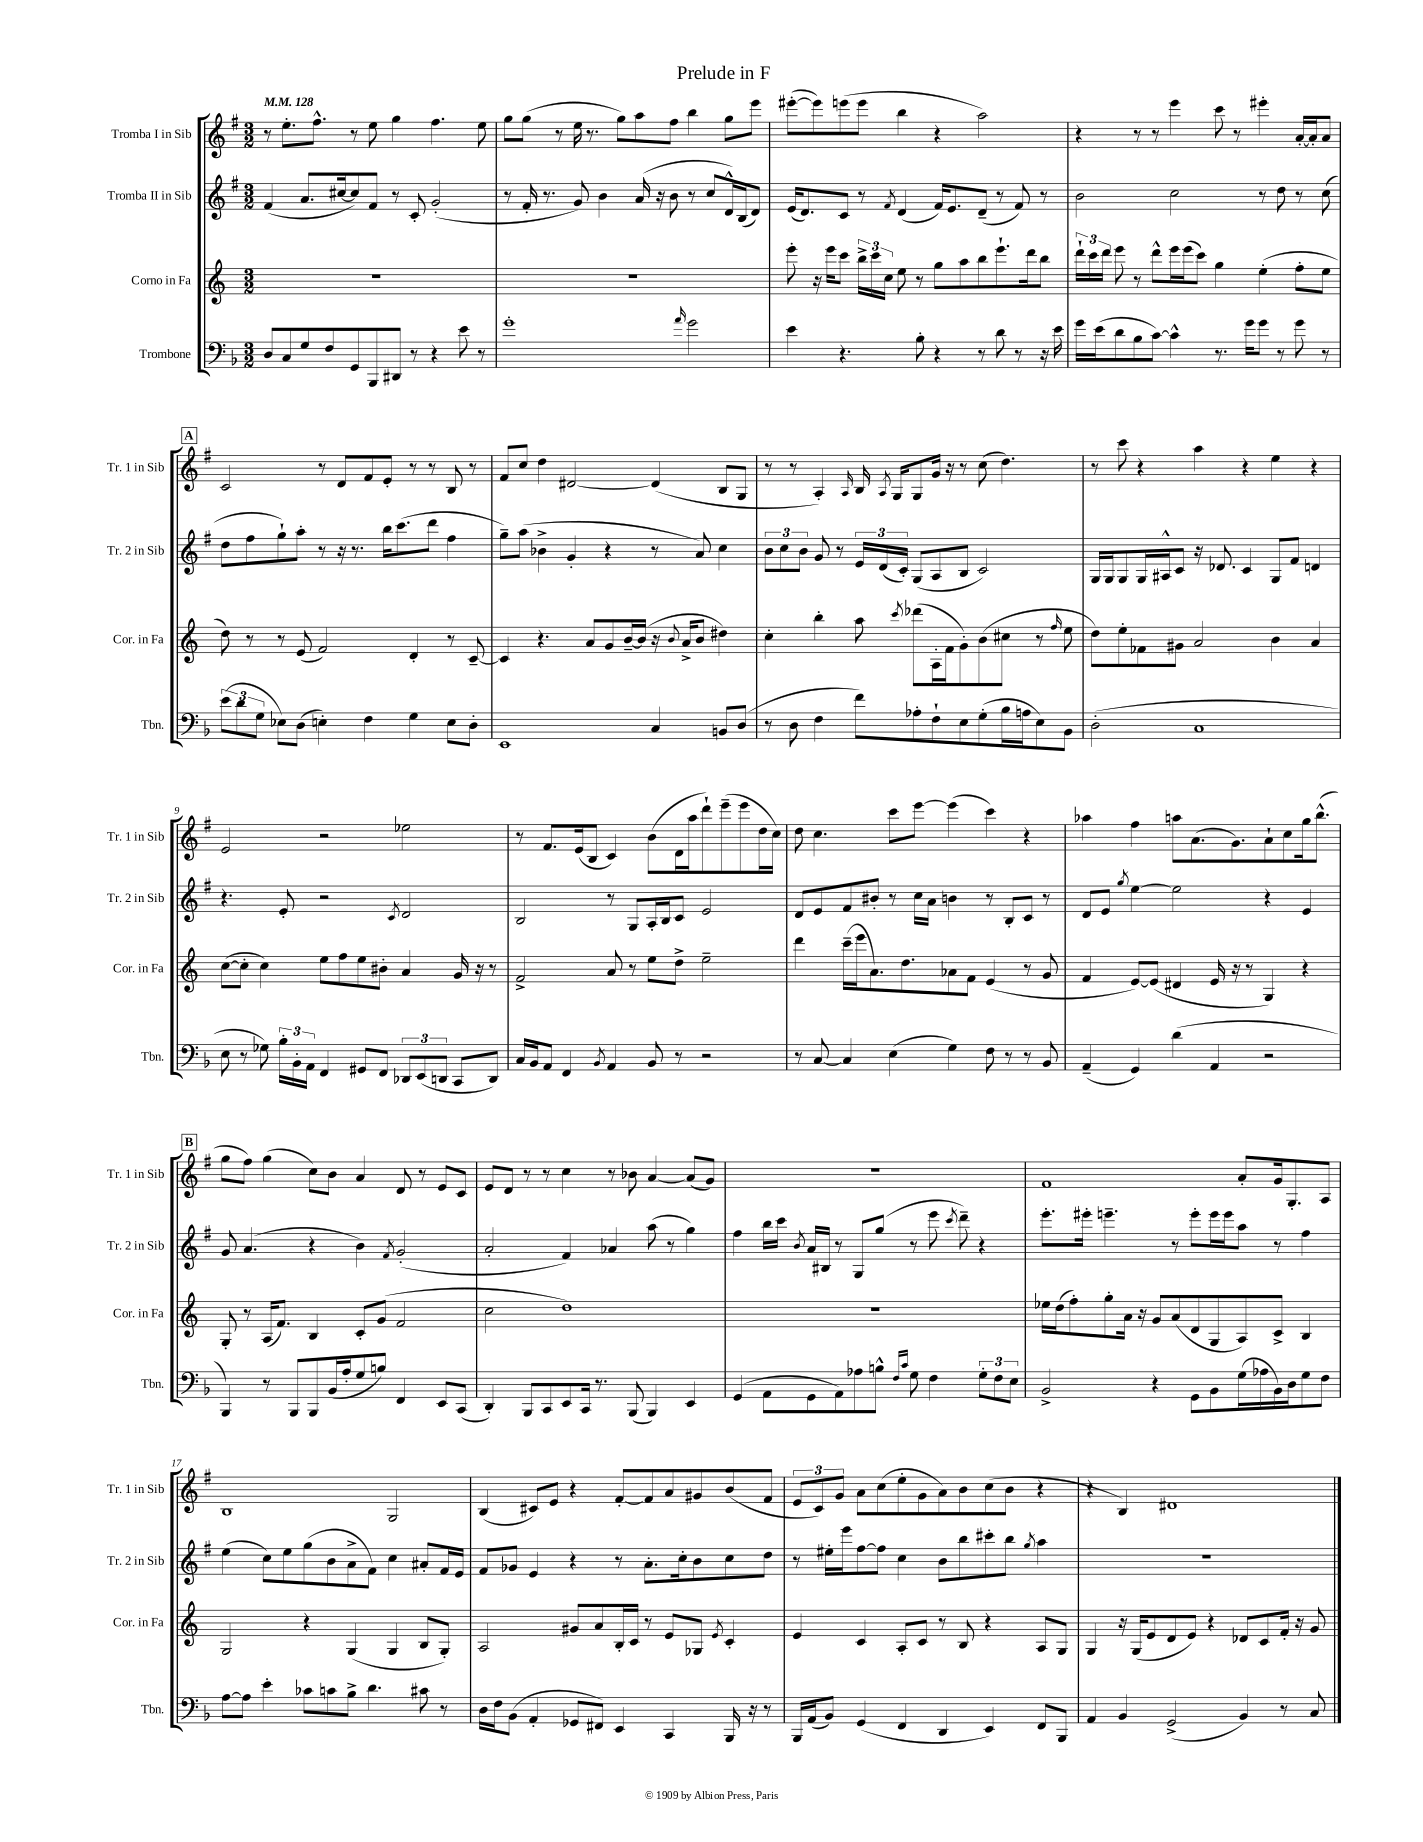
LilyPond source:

\header { title = "Prelude in F" }
<<
\new StaffGroup <<
\new Staff = "s0" \with { instrumentName = "Tromba I in Sib" shortInstrumentName = "Tr. 1 in Sib" } {
    \clef treble \key g \major \numericTimeSignature \time 3/2 \tempo 4 = 128
    \autoBeamOff r8 e''8.[-. fis''8.]-^ r8 e''8 g''4 fis''4. e''8 |
    g''8[ g''8]( r8 e''16 r8. g''8[) a''8 fis''8] b''4 g''8[ e'''8] |
    eis'''8[~-.( eis'''8) e'''8( e'''8] b''4 r4 a''2) |
    r4 r8 r8 e'''4 c'''8 r8 eis'''4-. a'16[~-. a'16-. a'8] |
    \mark \markup { \box "A" } c'2 r8 d'8[ fis'8 e'8]-. r8 r8 b8 r8 |
    fis'8[ c''8] d''4 dis'2~ dis'4( b8[ g8] |
    r8 r8 a4-.) \grace { a16 } b16 \acciaccatura { a8 } g16[ g8 g'16] r16 r8 c''8( d''4.) |
    r8 c'''8 r4 a''4 r4 e''4 r4 |
    e'2 r2 ees''2 |
    r8 fis'8.[ e'16( b8] c'4) b'8[( d'16 a''16 d'''8-!) e'''8--( e'''8 d''16 c''16]) |
    d''8 c''4. c'''8[ e'''8]~ e'''4( c'''4) r4 |
    aes''4 fis''4 a''8[ a'8.( g'8.) a'8-! c''8 g''16 b''8.]-^( |
    \mark \markup { \box "B" } g''8[ fis''8]) g''4( c''8[) b'8] a'4 d'8 r8 e'8[ c'8] |
    e'8[ d'8] r8 r8 c''4 r8 bes'8 a'4~ a'8[( g'8]) |
    R1. |
    fis'1 a'8[-. g'16 g8.-. a8] |
    b1 g2 |
    b4( cis'8[) e'8] r4 fis'8[~-. fis'8 a'8 gis'8 b'8( fis'8] |
    \tuplet 3/2 { e'8[ c'8) g'8] } a'8[ c''8( e''8-. g'8 a'8) b'8 c''8( b'8] r4 |
    r4 b4) dis'1 \bar "|." |
}
\new Staff = "s1" \with { instrumentName = "Tromba II in Sib" shortInstrumentName = "Tr. 2 in Sib" } {
    \clef treble \key g \major \numericTimeSignature \time 3/2
    \autoBeamOff fis'4( a'8.[ cis''16~ cis''8) fis'8] r8 c'8-. g'2-.( |
    r8 fis'16-. r8. g'8) b'4 a'16( r16 b'8 r8 c''8[ d'16-^) b16( d'8]) |
    e'16[( d'8.) c'8] r8 \acciaccatura { fis'8 } d'4( fis'16[) e'8. d'8]--( r8 fis'8) r8 |
    b'2 c''2 r8 d''8 r8 c''8( |
    \mark \markup { \box "A" } d''8[ fis''8 g''8-!) a''8]-. r8 r16 r8. b''16[ c'''8.( d'''8] fis''4 |
    g''8[--) a''8]( bes'4-> g'4-. r4 r8 a'8) c''4 |
    \tuplet 3/2 { b'8[ c''8 b'8] } g'8 r8 \tuplet 3/2 { e'16[ d'16( c'16]-.) } g8[( a8 b8] c'2) |
    g16[ g16 g8 g16 ais16-^ c'8] r16 des'8. c'4 g8[ fis'8] d'4 |
    r4. e'8-. r2 \acciaccatura { c'8 } d'2 |
    b2 r8 g8[ a16-. b16 c'8] e'2 |
    d'8[ e'8 fis'8 bis'8]-. r8 c''16[ a'16] b'4 r8 b8[-. c'8] r8 |
    d'8[ e'8] \acciaccatura { g''8 } e''4~ e''2 r4 e'4 |
    \mark \markup { \box "B" } g'8 a'4.( r4 b'4) \acciaccatura { fis'8 } g'2-.( |
    a'2-. fis'4) aes'4 a''8( r8 g''4) |
    fis''4 b''16[ c'''16] \acciaccatura { b'8 } a'16[ bis16] r8 g8[ g''8]( r8 e'''8 \acciaccatura { c'''8 } d'''8--) r4 |
    e'''8.[-. eis'''16]-. e'''4.-- r8 e'''8[-. e'''16 e'''16 a''8] r8 fis''4 |
    e''4( c''8[) e''8 g''8( b'8 a'8-> fis'8]) c''4 ais'8[-. fis'16 e'16] |
    fis'8[ ges'8] e'4 r4 r8 a'8.[-. c''16-. b'8 c''8 d''8] |
    r8 eis''16[-. e'''16 fis''8~ fis''8] c''4 b'8[ b''8 cis'''8-. b''8] \acciaccatura { g''8 } a''4 |
    R1. \bar "|." |
}
\new Staff = "s2" \with { instrumentName = "Corno in Fa" shortInstrumentName = "Cor. in Fa" } {
    \clef treble \key c \major \numericTimeSignature \time 3/2
    \autoBeamOff R1. |
    R1. |
    e'''8-. r16 e'''16[ c'''8] \tuplet 3/2 { b''16[-> c'''16 c''16] } e''8 r8 g''8[ a''8 b''8 e'''8.-! d'''16 b''8] |
    \tuplet 3/2 { d'''16[-! c'''16 d'''16] } e'''8 r8 d'''8[-^ e'''16 e'''16( c'''8]) g''4 e''4-.( f''8[-. e''8] |
    \mark \markup { \box "A" } d''8) r8 r8 e'8( f'2) d'4-. r8 c'8~-- |
    c'4 r4. a'8[ g'8 b'16~-- b'16]( r16 \appoggiatura { b'8 } a'16[-> b'8] dis''4) |
    c''4-. b''4-. a''8 \acciaccatura { c'''8 } des'''8[( a16-. f'16 g'8-.) b'8( cis''8] r8 \grace { f''16 } e''8 |
    d''8[) e''8-. fes'8 gis'8] a'2 b'4 a'4 |
    c''8[~( c''8]-. c''4) e''8[ f''8 e''8 bis'8]-. a'4 g'16 r16 r8 |
    f'2-> a'8 r8 e''8[ d''8]-> e''2-- |
    d'''4 c'''16[--( e'''16 a'8.) d''8. aes'8 f'8] e'4( r8 g'8 |
    f'4 e'8[~) e'8]( dis'4 e'16 r16 r8 g4) r4 |
    \mark \markup { \box "B" } g8-. r8 a16[( f'8.]) b4 c'8[-. g'8]( f'2 |
    c''2 d''1) |
    R1. |
    ees''16[ d''16( f''8-.) g''8-. a'16] r16 g'8[ a'8( d'8 g8 a8) c'8]-> b4 |
    g2 r4 g4( g4 b8[ g8]-.) |
    a2 gis'8[ a'8 b16-. c'16] r8 e'8[ ges8] \acciaccatura { e'8 } c'4-. |
    e'4 c'4 a8[-. c'8] r8 b8 r4 a8[ g8] |
    g4 r16 g16[( e'8 d'8 e'8]) r4 des'8[ c'8 f'16]-. r16 g'8 \bar "|." |
}
\new Staff = "s3" \with { instrumentName = "Trombone" shortInstrumentName = "Tbn." } {
    \clef bass \key f \major \numericTimeSignature \time 3/2
    \autoBeamOff d8[ c8 g8 f8 g,8 bes,,8 dis,8] r8 r4 e'8 r8 |
    g'1-. \grace { a'16 } g'2 |
    e'4 r4. bes8-. r4 r8 d'8 r8 r16 e'16 |
    g'16[ e'16( d'8 bes8 c'8]~) c'4-^ r8. g'16[ g'8] r8 g'8 r8 |
    \mark \markup { \box "A" } \tuplet 3/2 { e'8[( d'8 g8] } ees8[) d8]( e4-.) f4 g4 e8[ d8]-. |
    e,1 c4 b,8[ d8]( |
    r8 d8 f4 f'8[) aes8-. f8-! e8 g8-.( bes16 a16 e8) bes,8] |
    d2-.( c1 |
    e8 r8 ges8) \tuplet 3/2 { bes16[-. bes,16-. a,16] } f,4 gis,8[ f,8] \tuplet 3/2 { des,8[ e,8( d,8] } c,8[ d,8]) |
    c16[ bes,16 a,8] f,4 \acciaccatura { bes,8 } a,4 bes,8 r8 r2 |
    r8 c8~ c4 e4( g4) f8 r8 r8 bes,8 |
    a,4--( g,4) d'4( a,4 r2 |
    \mark \markup { \box "B" } bes,,4) r8 bes,,8[ bes,,8 bes,16( a16-. g8 b8]) f,4 e,8[ c,8]( |
    d,4-.) bes,,8[ c,8 e,8 c,16] r8. bes,,8( bes,,4) e,4 |
    g,4( a,8[ g,8 a,8) aes8 b8]-^ \grace { f16[ c'16] } g8 f4 \tuplet 3/2 { g8[-. f8 e8] } |
    bes,2-> r4 g,8[ bes,8 g16( aes16 bes,16) d16 g8 f8] |
    a8[~ a8] e'4-. ces'8[ c'8 bes8]-> d'4. cis'8 r8 |
    d16[ f16 bes,8]( a,4-. ges,8[ fis,8]) e,4 c,4 bes,,16 r16 r8 |
    bes,,16[ a,16( bes,8]) g,4( f,4 d,4 e,4) f,8[ bes,,8] |
    a,4 bes,4 g,2->( bes,4) r8 c8 \bar "|." |
}
>>
>>
